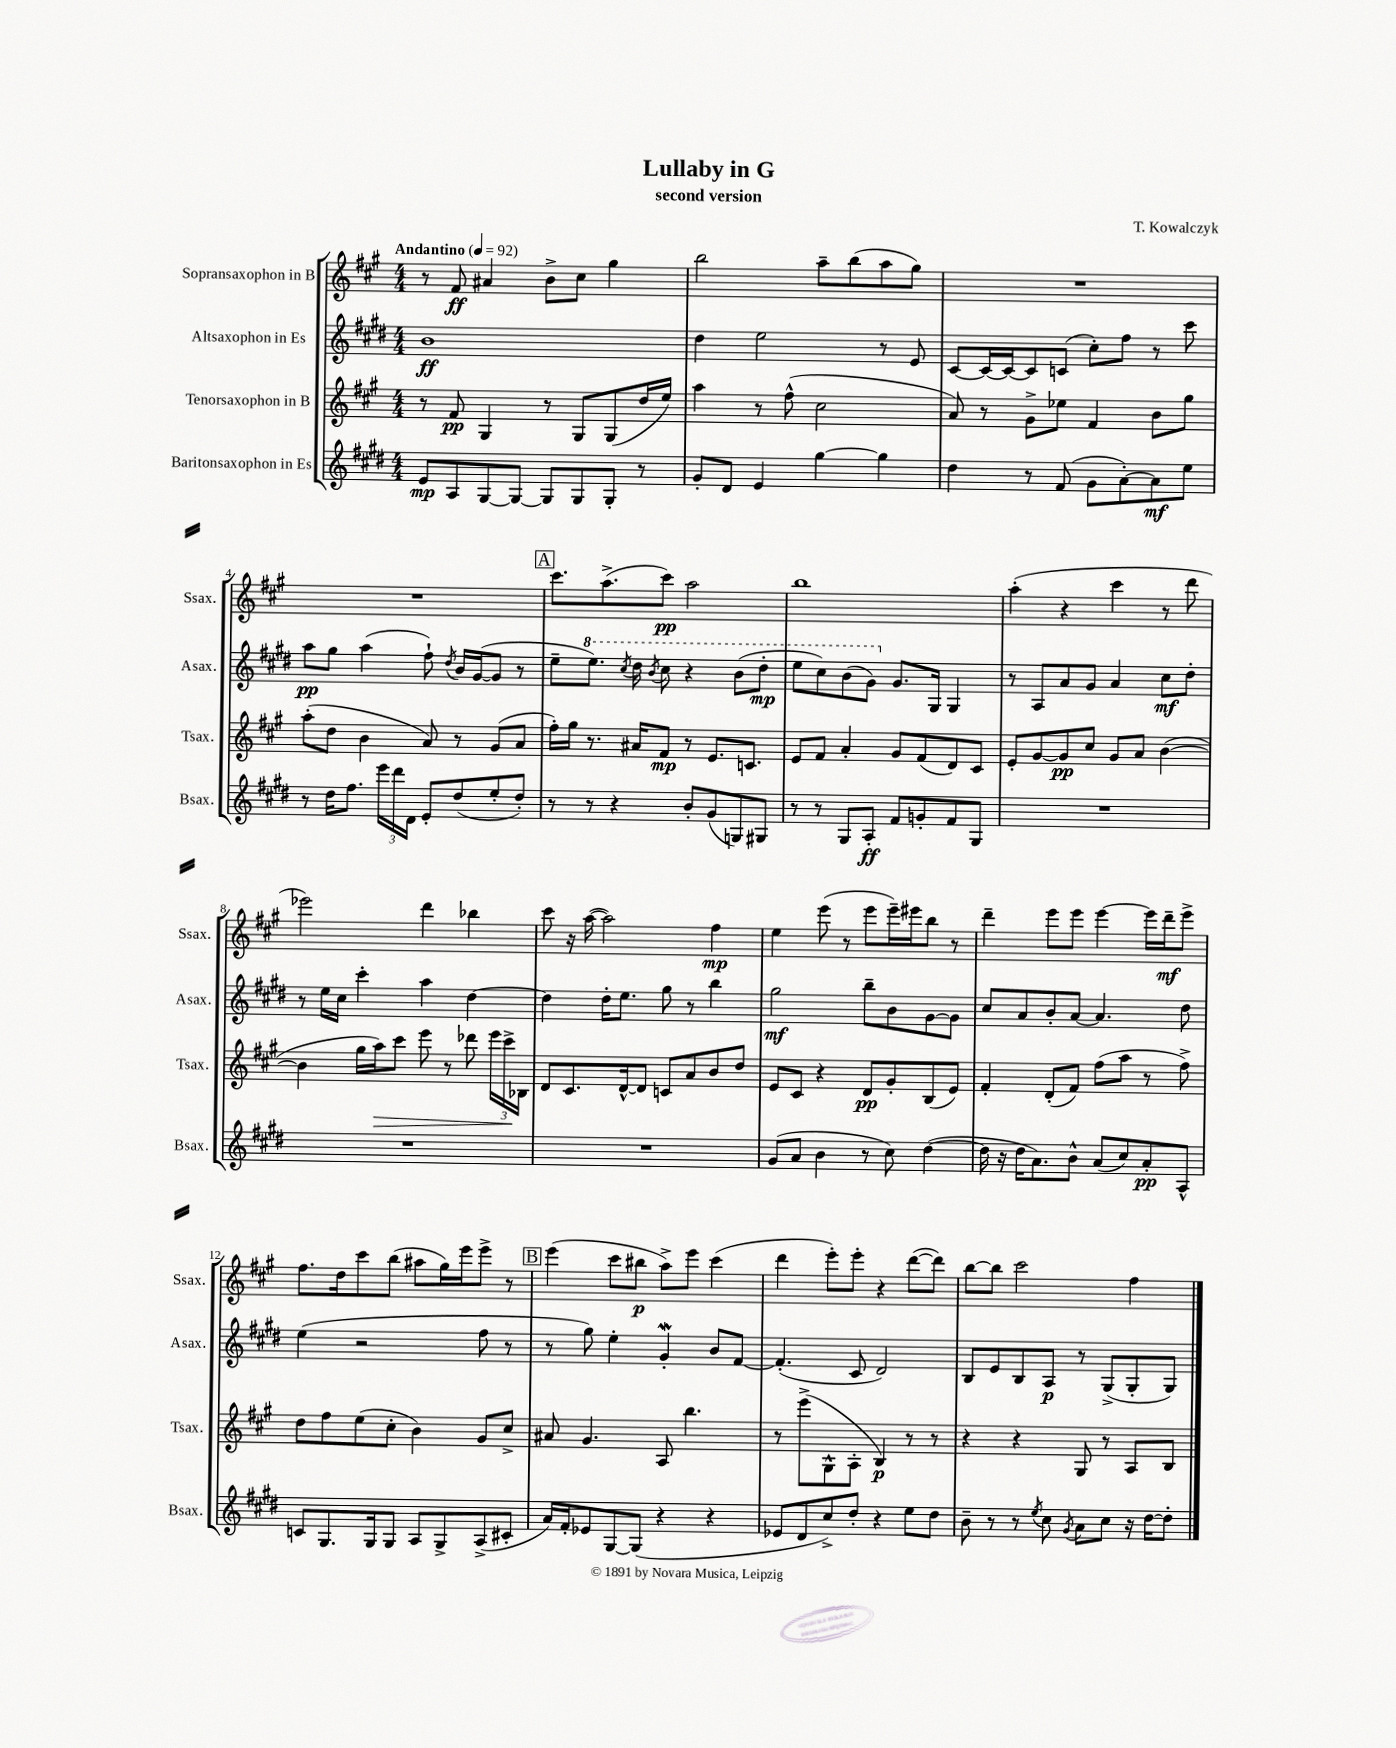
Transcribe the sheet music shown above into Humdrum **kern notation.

**kern	**kern	**kern	**kern
*staff4	*staff3	*staff2	*staff1
*clefG2	*clefG2	*clefG2	*clefG2
*k[f#c#g#d#]	*k[f#c#g#]	*k[f#c#g#d#]	*k[f#c#g#]
*M4/4	*M4/4	*M4/4	*M4/4
*MM92	*MM92	*MM92	*MM92
8e	8r	1b	8r
8A	8f#	.	8f#
[8G#	4G#	.	4a#
8G#_	.	.	.
8G#]	8r	.	8b^
8G#	8G#	.	8cc#
8G#'	(8G#	.	4gg#
8r	16dd	.	.
.	16ee)	.	.
=	=	=	=
8g#'	4aa	4dd#	2bb
8d#	.	.	.
4e	8r	2ee	.
.	(8ff#^^	.	.
[4gg#	2cc#	.	8aa~
.	.	.	(8bb
4gg#]	.	8r	8aa
.	.	8e	8gg#)
=	=	=	=
4dd#	8a)	[8c#	1r
.	8r	16c#_	.
.	.	16c#_	.
8r	8g#^	8c#]	.
(8f#	8ee-	(8c	.
8g#	4f#	8cc#')	.
[8a')	.	8ff#	.
8a]	8b	8r	.
8ee	8gg#	8ccc#	.
=	=	=	=
8r	(8aa'	8aa	1r
16dd#	8dd	8gg#	.
8.ff#	.	.	.
.	4b	(4aa	.
24eee	.	.	.
24ddd#	.	.	.
24d#	.	.	.
8e'	8a)	8ff#`)	.
.	.	8qdd#	.
(8dd#	8r	16b	.
.	.	([16g#	.
8ee'	(8g#	8g#]	.
8dd#')	8a	8r	.
=	=	=	=
8r	16ff#')	8ee~	8.ccc#
.	16gg#	.	.
8r	8.r	8.eee)	.
.	.	.	(8.aa^
4r	.	.	.
.	.	8qccc#	.
.	16a#	16ddd#	.
.	.	8qbb	.
.	8f#	8ccc#	8ccc#)
8b'	8r	4r	2aa
(8g#	8.e	.	.
8G)	.	(8bb	.
.	8.c	.	.
8G#	.	8ddd#'	.
=	=	=	=
8r	8e	8eee	1bb
8r	8f#	8ccc#)	.
8G#	4a'	(8bb	.
8A'	.	8gg#)	.
8f#	8g#	8.g#	.
8g'	(8f#	.	.
.	.	16G#	.
8f#	8d)	4G#	.
8G#	8c#	.	.
=	=	=	=
1r	8e'	8r	(4aa'
.	[8g#	8A	.
.	8g#]	8a	4r
.	8cc#	8g#	.
.	8g#	4a	4ccc#
.	8a	.	.
.	([4b	8cc#	8r
.	.	8dd#'	8ddd
=	=	=	=
1r	4b]	8r	2eee-)
.	.	16ee	.
.	.	16cc#	.
.	16gg#	4ccc#'	.
.	16aa)	.	.
.	8ccc#	.	.
.	8eee	4aa	4ddd
.	8r	.	.
.	8ddd-	[4dd#	4bb-
.	24eee	.	.
.	24ccc#^	.	.
.	24B-	.	.
=	=	=	=
1r	8d	4dd#]	8ccc#
.	8.c#	.	16r
.	.	.	([16aa
.	.	16dd#'	2aa])
.	[16d^^	8.ee	.
.	8d]	.	.
.	8c	8gg#	.
.	8a	8r	.
.	8b	4bb	4ff#
.	8dd	.	.
=	=	=	=
(8g#	8e	2gg#	4ee
8a	8c#	.	.
4b	4r	.	(8eee
.	.	.	8r
8r	8d	8bb~	8eee
8cc#)	8g#'	8b	16eee~)
.	.	.	16eee#
([4dd#	(8B	[8g#	8bb
.	8e)	8g#]	8r
=	=	=	=
16dd#]	4f#'	8cc#	4ddd~
16r	.	.	.
16dd#	.	8a	.
8.a)	.	.	.
.	(8d'	8b'	8eee
8b^^	8f#)	[8a	8eee
(8a	(8ff#	4.a]	[4eee
8cc#)	8aa	.	.
8a'	8r	.	16eee]
.	.	.	16ddd~
8A^^	8ff#^)	8dd#	8eee^
=	=	=	=
8c	8dd	(4ee	8.ff#
8.G#	8ff#	.	.
.	.	.	16dd
.	(8ee	2r	8ccc#
16G#	.	.	.
8G#	8cc#'	.	(8bb
8A	4b)	.	8aa#
8G#^	.	.	16gg#)
.	.	.	16eee
(8A^	8g#	8ff#	8eee^
8c#'	8cc#^	8r	8r
=	=	=	=
16a)	8a#	8r	(4eee
16f#'	.	.	.
8e-	4.g#	8gg#)	.
[8G#	.	4ee'	8ccc#
(8G#]	.	.	8bb#
4r	8A	4g#'	8aa^)
.	4.bb	.	8eee
4r	.	8b	(4ccc#
.	.	[8f#	.
=	=	=	=
8e-	8r	(4.f#']	4ddd
8d#	(8eee^	.	.
8cc#^)	8G#^^	.	8eee')
8dd#'	8A'	8c#	8eee'
4r	4B)	2d#)	4r
8ee	8r	.	([8ddd
8dd#	8r	.	8ddd])
=	=	=	=
8b~	4r	8B	[8bb
8r	.	8e	8bb]
8r	4r	8B	2ccc#
8qee	.	.	.
8cc#	.	8A	.
8qg#	.	.	.
8a	8G#	8r	.
8cc#	8r	(8G#^	.
16r	8A	8G#'	4ff#
[16dd#	.	.	.
8dd#']	8B	8G#)	.
==	==	==	==
*-	*-	*-	*-
